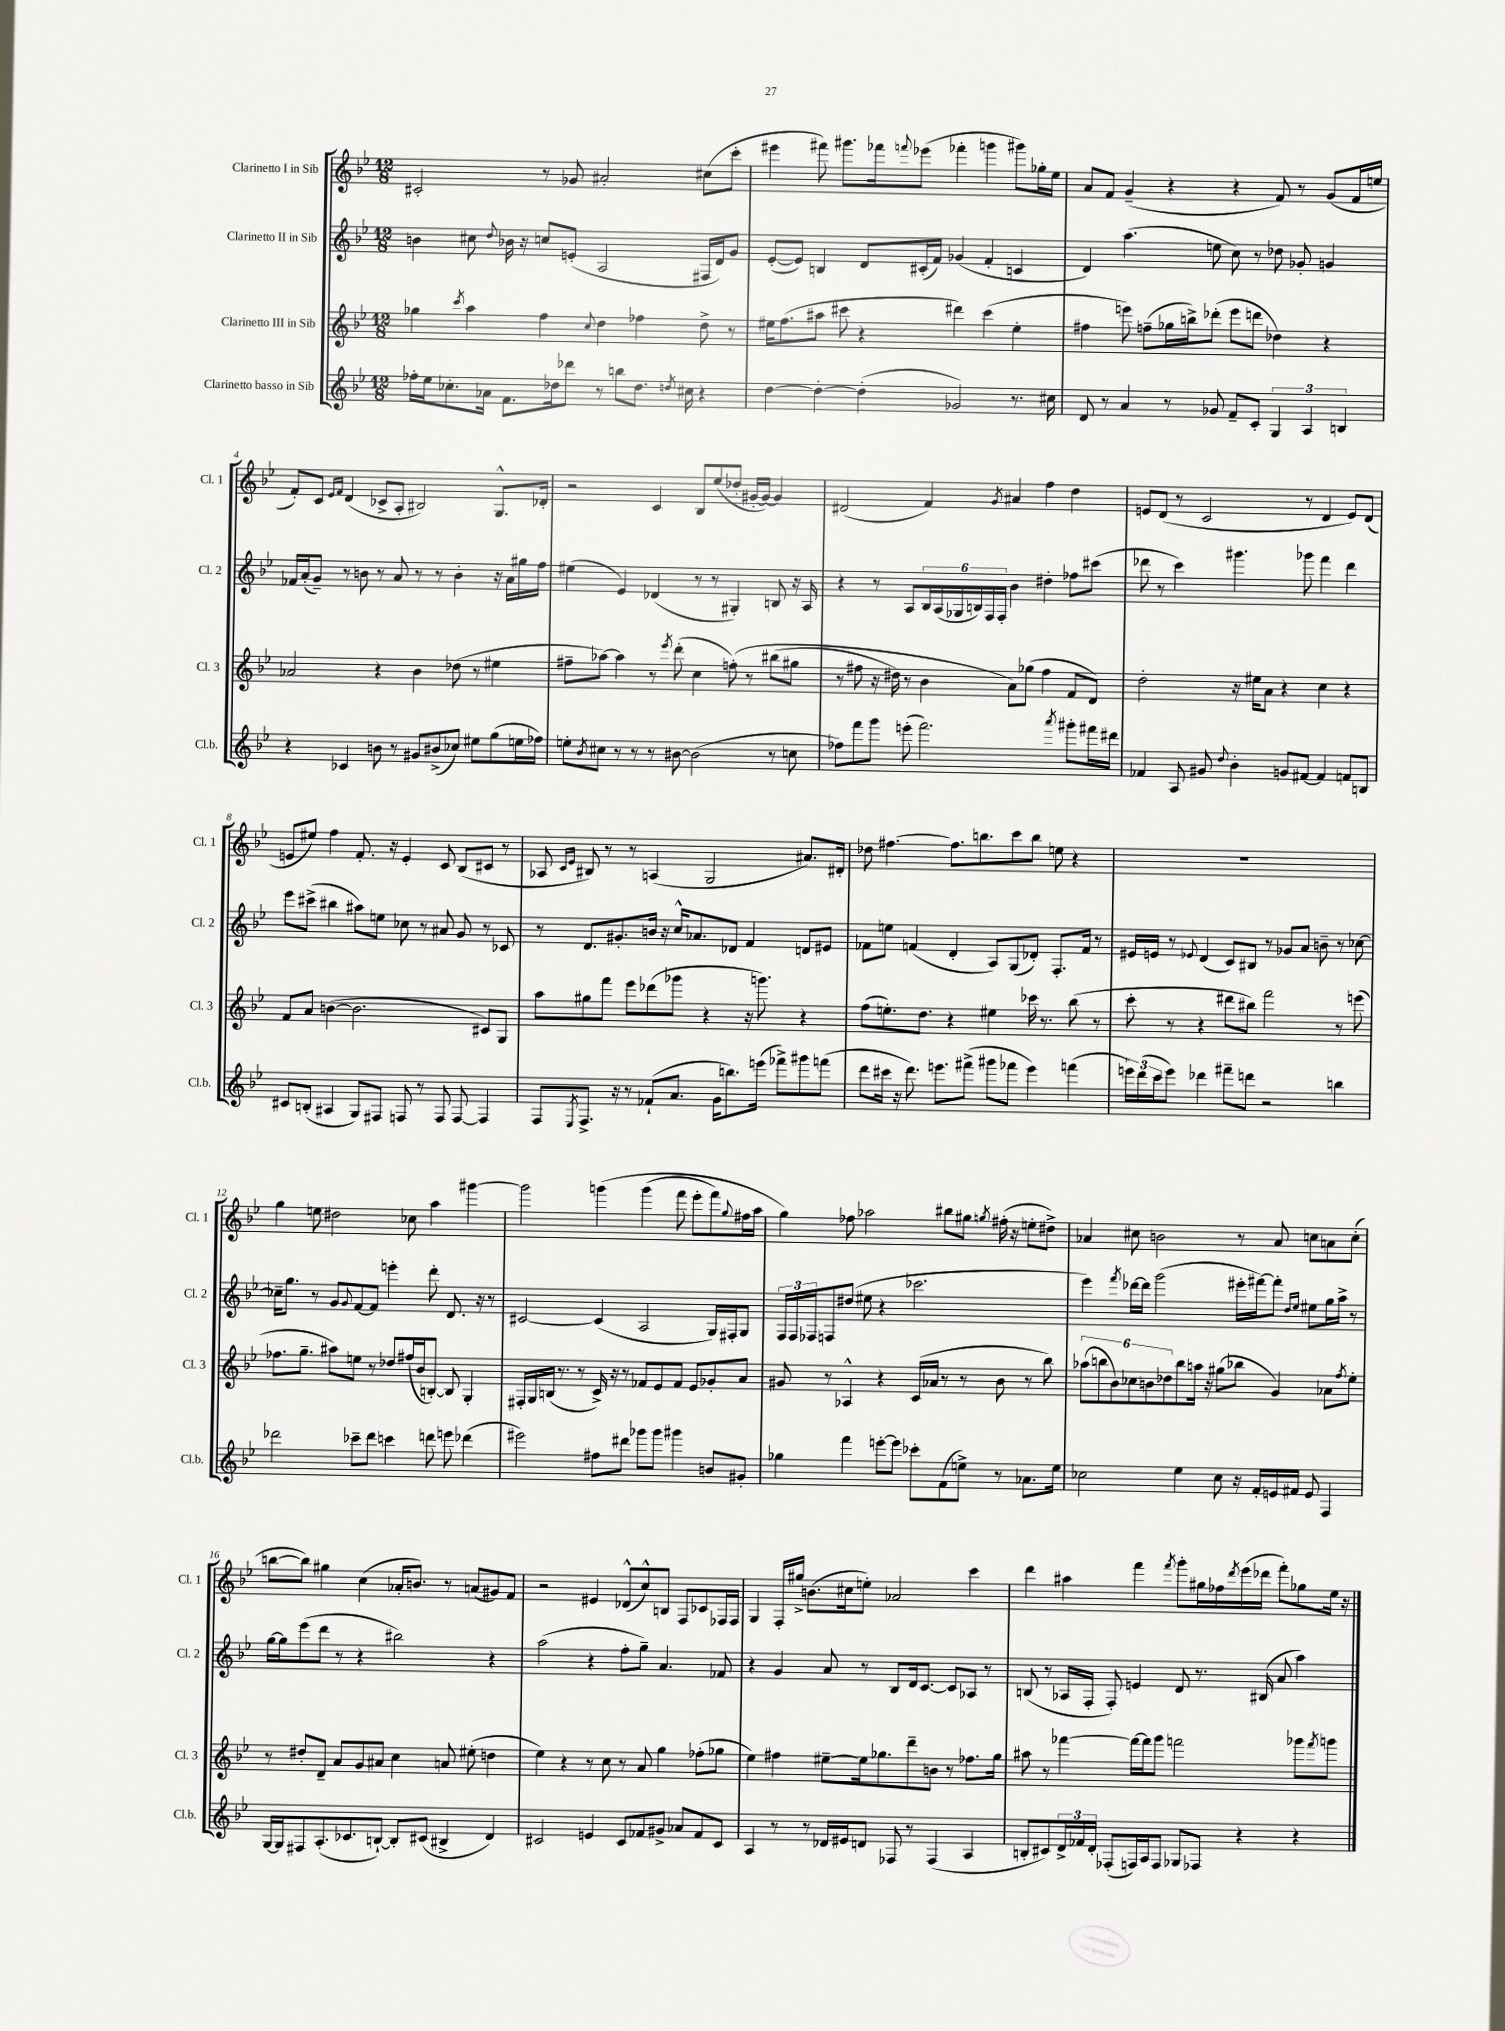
<<
\new StaffGroup <<
\new Staff = "s0" \with { instrumentName = "Clarinetto I in Sib" shortInstrumentName = "Cl. 1" } {
    \clef treble \key bes \major \numericTimeSignature \time 12/8
    cis'2-. r8 ges'8 ais'2-. cis''8( c'''8-. |
    eis'''4 fis'''8) gis'''8. fes'''16 \appoggiatura { f'''8 } ees'''8( fes'''4-. g'''4 gis'''8) ges''16-. ees''16 |
    a'8 f'8 g'4--( r4 r4 f'8) r8 g'8( f'16 e''16 |
    f'8-.) c'8 \grace { ees'16 f'16 } d'4( ces'8-> a8-. bis2) g8.-^ des'16-. |
    r2 c'4 bes8 ees''8( des''8-. gis'16~-. gis'16~) gis'4 |
    dis'2( f'4) \acciaccatura { g'8 } ais'4 f''4 d''4 |
    e'8 d'8( r8 c'2 r8 d'4 e'8) d'8( |
    e'8 eis''8) f''4 f'8.-. r16 e'4-. c'8 bes8( cis'8 r8 |
    aes8 \grace { c'16 ees'16 } bis8) r8 r8 a4( g2 ais'8.) dis'16-. |
    des''8 fis''4.~ fis''8. b''8. c'''8 b''8 e''8 r4 |
    R1. |
    g''4 e''8 dis''2 ces''8 a''4 gis'''4~ |
    gis'''2 g'''4\( g'''4( f'''8 ees'''8-. f'''8) \appoggiatura { g''8 } fis''16 a''16 |
    g''4\) fes''8 aes''2 bis''8 gis''8 \acciaccatura { g''8 } fis''16-.( r16 e''8-. dis''8->) |
    aes'4 cis''8 b'2 r8 aes'8 c''8 a'8 c''8-.( |
    b''8~ b''8) gis''4 c''4( aes'16-. b'8.) r8 a'8( gis'8) f'8 |
    r2 eis'4 des'8-^( c''8-^) b8 f8 ces'8 fes16 fes16 |
    g4 f16-. gis''16-> b'8.( cis''16 e''8-.) aes'2 c'''4 |
    d'''4 ais''4 f'''4 \acciaccatura { f'''8 } g'''8-. gis''16 fes''16 \acciaccatura { d'''8 } ees'''16( des'''16 f'''8-.) ges''8 ees''16 r16 \bar "|." |
}
\new Staff = "s1" \with { instrumentName = "Clarinetto II in Sib" shortInstrumentName = "Cl. 2" } {
    \clef treble \key bes \major \numericTimeSignature \time 12/8
    b'4 cis''8 \appoggiatura { d''8 } bes'16 r16 c''8 e'8-.( a2 fis16 d'16) g'8 |
    ees'8~-.( ees'8) b4 d'8 cis'16-.( f'16) ges'4( f'4-. c'4 |
    d'4) a''4.( e''8 c''8) r8 des''8 ges'8-. g'4 |
    fes'16 a'16-.( g'8--) r8 b'8 r8 a'8 r8 r8 b'4-. r16 a'16 gis''16 f''16 |
    eis''4( ees'4) des'4( r8 r8 gis4-.) b8 r16 a16 |
    r4 r8 a8 \tuplet 6/4 { bes16 a16( ges16 b16) f16 f16-. } bes'4 dis''4-. fes''8 cis'''8( |
    des'''8 r8 c'''4) gis'''4. ges'''8 f'''4 des'''4 |
    ees'''8 cis'''8->( bis''4 ais''8) e''8 ces''8 r8 ais'8 g'8 r8 ces'8 |
    r8 d'8. gis'8.-. b'16 r16 c''16-^ aes'8. des'8 f'4 d'8 eis'8 |
    fes'8 e''8 f'4( d'4-. a8) g8( des'8-.) f8.-. f'16 r8 |
    eis'16 e'16 r8 \appoggiatura { ees'8 } d'4( c'8) bis8 r8 ges'8 a'8 b'8-- r8 ces''8~ |
    ces''16-- g''8. r8 g'8 \appoggiatura { g'8 } f'8~ f'8 e'''4-. d'''8-. d'8. r16 r8 |
    cis'2~ cis'4( a2 g16) fis16-. g8 |
    \tuplet 3/2 { f16 f16 fes16 } f8 dis''8( eis''8 r4 ces'''2. |
    ees'''4) \acciaccatura { f'''8 } des'''16~ des'''16 g'''2( eis'''16-. fis'''16~) fis'''8-. \grace { d''16 ees''16 } eis''8 g''16 a''16-> r8 |
    g''16~ g''16 ees'''8( d'''8 r8 r4 bis''2) r4 |
    a''2( r4 f''8-. g''8--) a'4. fes'8 |
    r4 g'4 a'8 r8 bes8 d'16 c'8.~ c'8 aes8 r8 |
    b8( r8 aes16 f16-. f8-.) e'4 d'8 r8. bis16( a'8 a''4) \bar "|." |
}
\new Staff = "s2" \with { instrumentName = "Clarinetto III in Sib" shortInstrumentName = "Cl. 3" } {
    \clef treble \key bes \major \numericTimeSignature \time 12/8
    ges''4 \acciaccatura { c'''8 } a''4 f''4 \appoggiatura { c''8 } d''4 fes''4 d''8-> r8 |
    eis''16 f''8.( ais''8 cis'''8 r4 dis'''4) cis'''4( eis''4-. |
    fis''4 e'''8) f''8--( ges''16 b''16->) des'''8-.( e'''8 d'''8 des''4) r4 |
    aes'2 r4 bes'4 des''8( r8 eis''4 |
    fis''8-- aes''8~) aes''4 r8 \acciaccatura { ees'''8 } d'''8-.( c''4 f''8-.)\( r8 bis''8( gis''8 |
    r8 fis''8 r16 dis''16) r8 bes'4 a'8\) ges''8( fis''4 f'8 d'8) |
    d''2-. r16 eis''16 a'8 r4 c''4 r4 |
    f'8 a'8 b'4~( b'2. cis'8) g8 |
    a''8 gis''8 f'''8 ees'''8 des'''8( ges'''8 r4 r16 g'''8.) r4 |
    f''8( e''8.-.) d''8. r4 eis''4 ces'''16 r8. bes''8( r8 |
    c'''8-. r8 r4 dis'''8 bis''8) f'''2 r8 e'''8( |
    fes''8. g''8.-- ais''8) e''8 r8 des''8 fis''16( bes'16 b8~-.) b8 g4-. |
    fis16-. g16 b16( r8. r8 c'16->) r16 r8 fes'8 ees'8 fes'8 ees'8 ges'8-. a'8 |
    gis'8 r8 aes4-^ r4 c'16( aes'16 r8 r8 bes'8 r8 bes''8) |
    \tuplet 6/4 { aes''8( b''8 bes'8) ces''8 b'8 des''8 } b''8 a''16 r16 gis''8( bes''8 g'4) aes'8 \acciaccatura { f''8 } ees''8-. |
    r8 dis''8-. d'8-- a'8 g'8 ais'8 c''4 a'8 eis''8-.( d''4 |
    ees''4) r4 r8 c''8 r8 a'8 g''4 fes''8-.( ges''8 |
    ees''4) fis''4 eis''8~-- eis''16 ges''8. d'''8-- b'8 r8 fes''8. ges''16 |
    ais''8 r8 fes'''4~ fes'''16~ fes'''16 g'''8 f'''2 ges'''8 \acciaccatura { f'''8 } g'''8 \bar "|." |
}
\new Staff = "s3" \with { instrumentName = "Clarinetto basso in Sib" shortInstrumentName = "Cl.b." } {
    \clef treble \key bes \major \numericTimeSignature \time 12/8
    fes''16-. ees''16 ces''8.-. aes'16 f'8. des''16 des'''8 r8 b''8 des''8. \acciaccatura { d''8 } cis''16 r4 |
    d''4~ d''4~-. d''4-.( ges'2) r8. cis''16 |
    d'8 r8 a'4 r8 ges'8 f'8-- c'8-. \tuplet 3/2 { g4 a4 b4 } |
    r4 ces'4 b'8 r8 gis'8 bis'8->( ces''8) eis''8 g''8( e''16 fes''16) |
    e''8-. \acciaccatura { bes'8 } cis''8 r8 r8 r8 bis'8~ bis'2( r8 c''8 |
    fes''8) f'''8 g'''8 e'''8-.( f'''2.) \acciaccatura { a'''8 } gis'''8-. fis'''16 dis'''16 |
    fes'4 a8 gis'8 \appoggiatura { d''8 } bes'4-. g'8 fis'8~ fis'4 f'8 b8 |
    cis'8 b8-.( ais4 g8) fis8 f8 r8 f8 f8~ f4 |
    f8 \acciaccatura { ees8 } f8.-> r16 r8 fes'8-!( a'8. g'16 b''8.) e'''16( fes'''8->) gis'''8 f'''8( |
    d'''8 cis'''16 r16 d'''8.) e'''8. fis'''8->( gis'''8 fes'''8 e'''4) f'''4( |
    \tuplet 3/2 { e'''16) d'''16( c'''16 } e'''8) des'''4 fis'''8-- d'''8 r2 b''4 |
    des'''2 ces'''8-- des'''8 c'''4 d'''8 e'''8 des'''4( |
    eis'''2) fis''8 dis'''8 ges'''8 ges'''8 gis'''4 b'8 gis'8-. |
    ges''4 f'''4 e'''8~-. e'''8 ces'''8-. f'8( e''8->) r8 aes'8. e''16 |
    ces''2 ees''4 ces''8 r16 f'16-. e'16 fis'16 e'8 f4 |
    g16~ g16 fis8 a8.-.( ces'8. b8~-!) b8-. cis'8( bis4-> d'4) |
    cis'2 e'4 cis'8 fes'8 gis'8-> aes'8 fes'8 cis'8 |
    a4 r8 r8 des'16 eis'16 d'8 fes8 r8 fes4( a4 |
    b8-. cis'8) \tuplet 3/2 { d'16-> fes'16 d'16-. } fes8-.( f16) a16 f8 ges8 fes8 r4 r4 \bar "|." |
}
>>
>>
